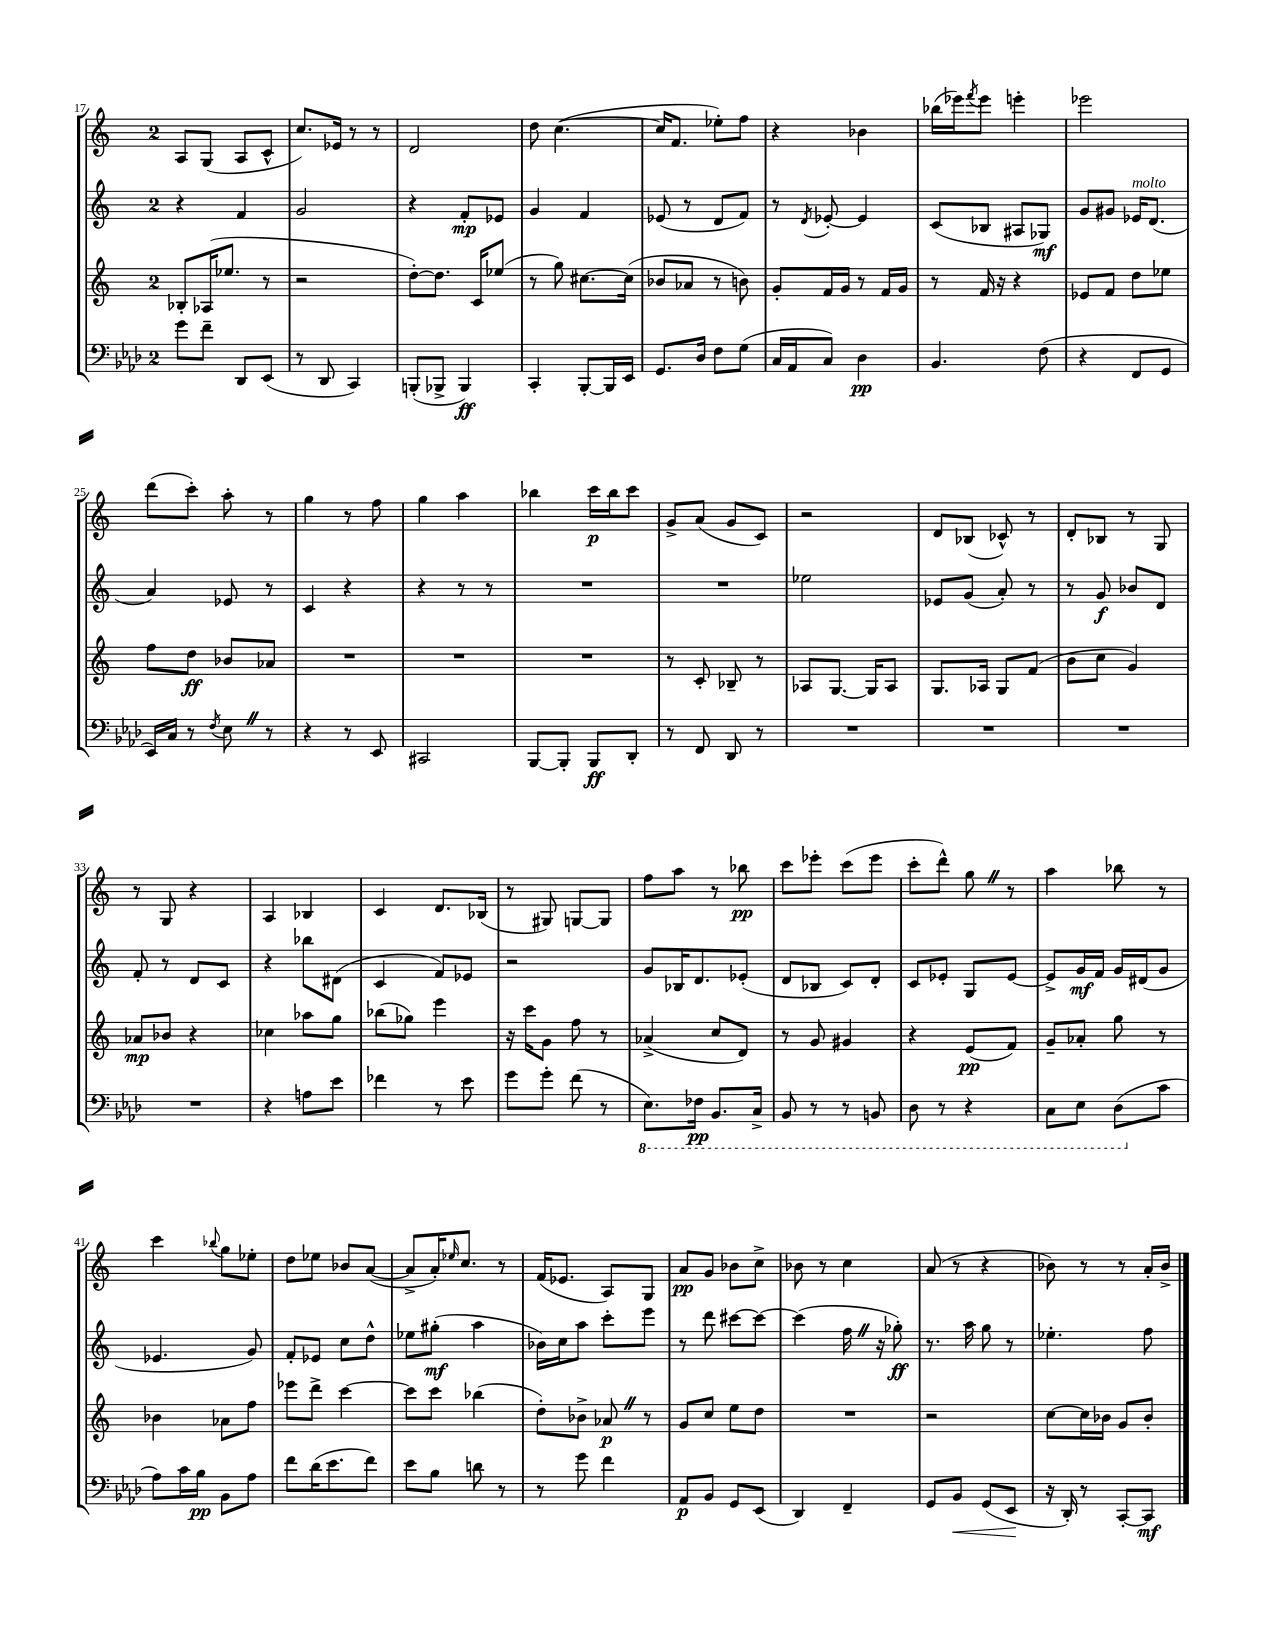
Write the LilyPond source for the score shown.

<<
\new StaffGroup <<
\new Staff = "s0" {
    \clef treble \key c \major \once \override Staff.TimeSignature.style = #'single-digit \time 2/4
    a8 g8( a8 c'8-^ |
    c''8.) ees'16 r8 r8 |
    d'2 |
    d''8 c''4.~( |
    c''16 f'8. ees''8-.) f''8 |
    r4 bes'4 |
    bes''16( ees'''16) \acciaccatura { f'''8 } ees'''8 e'''4-. |
    ees'''2 |
    d'''8( c'''8-.) a''8-. r8 |
    g''4 r8 f''8 |
    g''4 a''4 |
    bes''4 c'''16\p bes''16 c'''8 |
    g'8-> a'8( g'8 c'8) |
    r2 |
    d'8 bes8( ces'8-^) r8 |
    d'8-. bes8 r8 g8 |
    r8 g8 r4 |
    a4 bes4 |
    c'4 d'8. bes16( |
    r8 gis8) g8~ g8 |
    f''8 a''8 r8 bes''8\pp |
    c'''8 ees'''8-. c'''8( ees'''8 |
    c'''8-. d'''8-^) g''8 \once \override BreathingSign.text = \markup { \musicglyph "scripts.caesura.straight" } \breathe r8 |
    a''4 bes''8 r8 |
    c'''4 \appoggiatura { bes''8 } g''8 ees''8-. |
    d''8 ees''8 bes'8 a'8~( |
    a'8-> a'16-.) \grace { ees''16 } c''8. r8 |
    f'16( ees'8. a8) g8 |
    a'8\pp g'8 bes'8 c''8-> |
    bes'8 r8 c''4 |
    a'8( r8 r4 |
    bes'8) r8 r8 a'16-. bes'16-> \bar "|." |
}
\new Staff = "s1" {
    \clef treble \key c \major \once \override Staff.TimeSignature.style = #'single-digit \time 2/4
    r4 f'4 |
    g'2 |
    r4 f'8-.\mp ees'8 |
    g'4 f'4 |
    ees'8( r8 d'8 f'8) |
    r8 \acciaccatura { d'8 } ees'8~-. ees'4 |
    c'8( bes8 ais8 ges8\mf) |
    g'8 gis'8 ees'16^\markup { \italic "molto" } d'8.( |
    a'4) ees'8 r8 |
    c'4 r4 |
    r4 r8 r8 |
    R2 |
    R2 |
    ees''2 |
    ees'8 g'8( a'8-.) r8 |
    r8 g'8\f bes'8 d'8 |
    f'8-. r8 d'8 c'8 |
    r4 bes''8 dis'8( |
    c'4 f'8) ees'8 |
    r2 |
    g'8 bes16 d'8. ees'8-.( |
    d'8 bes8 c'8) d'8-. |
    c'8 ees'8-. g8 ees'8~ |
    ees'8-> g'16\mf f'16 g'16 dis'16( g'8 |
    ees'4. g'8) |
    f'8-. ees'8 c''8 d''8-^ |
    ees''8 gis''8-.\mf( a''4 |
    bes'16) c''16 a''8 c'''8-. e'''8 |
    r8 d'''8 cis'''8~ cis'''8~ |
    cis'''4( f''16 \once \override BreathingSign.text = \markup { \musicglyph "scripts.caesura.straight" } \breathe r16 ges''8-.\ff) |
    r8. a''16 g''8 r8 |
    ees''4.-. f''8 \bar "|." |
}
\new Staff = "s2" {
    \clef treble \key c \major \once \override Staff.TimeSignature.style = #'single-digit \time 2/4
    bes8-. aes16( ees''8. r8 |
    r2 |
    d''8~-.) d''8. c'16 ees''8( |
    r8 g''8) cis''8.~ cis''16( |
    bes'8 aes'8 r8 b'8) |
    g'8-. f'16 g'16 r8 f'16 g'16 |
    r8 f'16 r16 r4 |
    ees'8 f'8 d''8 ees''8 |
    f''8 d''8\ff bes'8 aes'8 |
    R2 |
    R2 |
    R2 |
    r8 c'8-. bes8-- r8 |
    aes8 g8.~ g16 aes8 |
    g8. aes16 g8 f'8( |
    b'8 c''8 g'4) |
    aes'8\mp bes'8 r4 |
    ces''4 aes''8 g''8 |
    bes''8( ges''8) e'''4 |
    r16 c'''16 g'8 f''8 r8 |
    aes'4->( c''8 d'8) |
    r8 g'8 gis'4 |
    r4 e'8\pp( f'8) |
    g'8-- aes'8-. g''8 r8 |
    bes'4 aes'8 f''8 |
    ees'''8 d'''8-> c'''4~ |
    c'''8 c'''8 bes''4( |
    d''8-.) bes'8-> aes'8\p \once \override BreathingSign.text = \markup { \musicglyph "scripts.caesura.straight" } \breathe r8 |
    g'8 c''8 e''8 d''8 |
    R2 |
    r2 |
    c''8~ c''16 bes'16 g'8 bes'8-. \bar "|." |
}
\new Staff = "s3" {
    \clef bass \key aes \major \once \override Staff.TimeSignature.style = #'single-digit \time 2/4
    g'8 f'8-- des,8 ees,8( |
    r8 des,8 c,4) |
    b,,8-.( bes,,8-> bes,,4\ff) |
    c,4-. bes,,8~-. bes,,16 ees,16 |
    g,8. des16 f8 g8( |
    c16 aes,16 c8) des4\pp |
    bes,4. f8( |
    r4 f,8 g,8 |
    ees,16) c16 r8 \acciaccatura { f8 } ees8 \once \override BreathingSign.text = \markup { \musicglyph "scripts.caesura.straight" } \breathe r8 |
    r4 r8 ees,8 |
    cis,2 |
    bes,,8~ bes,,8-. bes,,8\ff des,8-. |
    r8 f,8 des,8 r8 |
    R2 |
    R2 |
    R2 |
    R2 |
    r4 a8 ees'8 |
    fes'4 r8 ees'8 |
    g'8 g'8-. f'8( r8 |
    \ottava #-1 ees,8.) fes,16\pp bes,,8. c,16-> |
    bes,,8 r8 r8 b,,8 |
    des,8 r8 r4 |
    c,8 ees,8 des,8( \ottava #0 c'8 |
    aes8) c'16 bes16\pp bes,8 aes8 |
    f'8 des'16( ees'8. f'8) |
    ees'8 bes8 d'8 r8 |
    r8 g'8 f'4 |
    aes,8\p bes,8 g,8 ees,8( |
    des,4) f,4-- |
    g,8 bes,8\< g,8( ees,8\! |
    r16 des,16-.) r8 c,8~-. c,8\mf \bar "|." |
}
>>
>>
\layout { \context { \Score currentBarNumber = #17 } }
